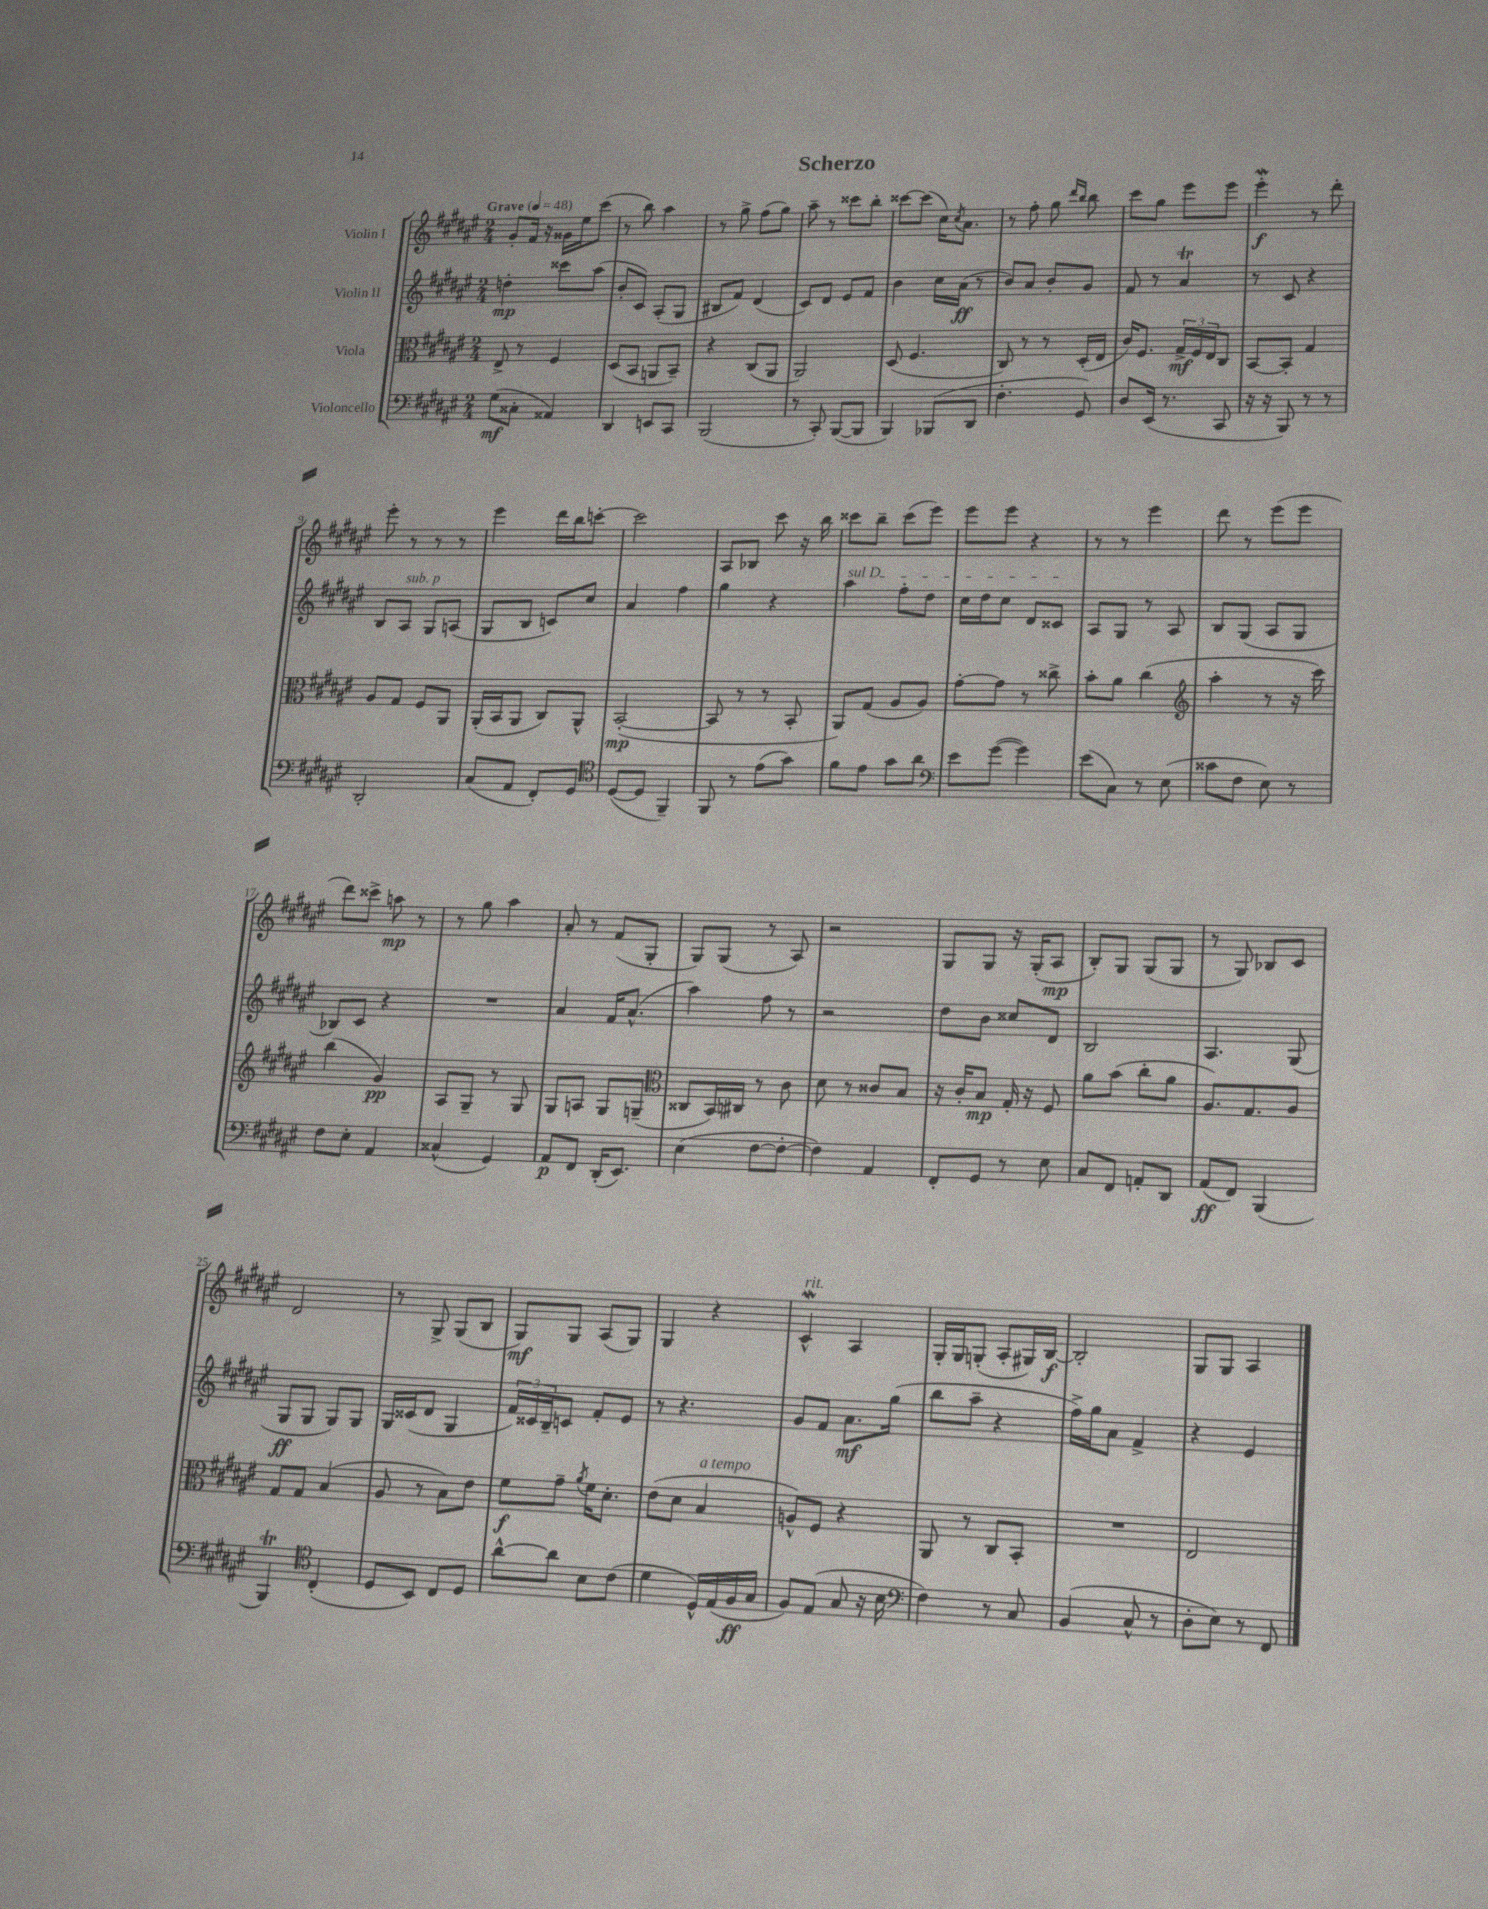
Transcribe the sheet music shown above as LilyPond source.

\header { title = "Scherzo" }
<<
\new StaffGroup <<
\new Staff = "s0" \with { instrumentName = "Violin I" } {
    \clef treble \key fis \major \numericTimeSignature \time 2/4 \tempo "Grave" 4 = 48
    gis'8-. fis'16 r16 gisis'16 eis''16 cis'''8( |
    r8 b''8) ais''4 |
    r8 gis''8-> fis''8( gis''8) |
    ais''8-- r8 cisis'''8 b''8-. |
    cisis'''8~ cisis'''8( cis''16) \acciaccatura { cis''8 } ais'8. |
    r8 fis''8-. gis''8 \grace { dis'''16 b''16 } b''8 |
    cis'''8 gis''8 eis'''8 eis'''8 |
    eis'''4-.\mordent\f r8 dis'''8-. |
    eis'''8-. r8 r8 r8 |
    eis'''4 dis'''16 b''16 c'''8~-. |
    c'''2 |
    ais8 bes8 cis'''8 r16 b''16 |
    cisis'''8 b''8-- cisis'''8( eis'''8) |
    eis'''8 eis'''8 r4 |
    r8 r8 eis'''4 |
    dis'''8 r8 eis'''8( eis'''8 |
    dis'''8) cisis'''8-> a''8\mp r8 |
    r8 gis''8 ais''4 |
    ais'8-. r8 fis'8( gis8-. |
    gis8) gis8( r8 ais8) |
    r2 |
    gis8 gis8 r16 gis16-.( ais8\mp |
    b8-.) gis8 gis8( gis8 |
    r8 gis8) bes8 cis'8 |
    dis'2 |
    r8 gis8-> gis8( b8 |
    gis8\mf) gis8 ais8( gis8) |
    gis4 r4 |
    cis'4-^\mordent^\markup { \italic "rit." } ais4 |
    gis16-. gis16 g8-.( ais8-. gis16) b16~\f |
    b2-. |
    gis8 gis8 ais4 \bar "|." |
}
\new Staff = "s1" \with { instrumentName = "Violin II" } {
    \clef treble \key fis \major \numericTimeSignature \time 2/4
    d''4-.\mp cisis'''8 ais''8( |
    b'8-. cis'8) ais8-.( gis8 |
    bis8 fis'8) dis'4( |
    cis'8) dis'8 eis'8 fis'8 |
    b'4 cis''16 ais'16\ff( r8 |
    b'8) ais'8 b'8-. gis'8 |
    fis'8 r8 ais'4\trill |
    r8 cis'8 r4 |
    b8 ais8^\markup { \italic "sub. p" } gis8 a8( |
    gis8 b8 c'8) cis''8 |
    ais'4 fis''4 |
    gis''4 r4 |
    \once \override TextSpanner.bound-details.left.text = \markup { \italic "sul D" } ais''4\startTextSpan fis''8-. dis''8 |
    cis''16 dis''16 cis''8 dis'8 cisis'8\stopTextSpan |
    ais8 gis8 r8 ais8 |
    b8 gis8( ais8 gis8 |
    bes8) cis'8 r4 |
    R2 |
    ais'4 fis'16 ais'8.-^( |
    ais''4) fis''8 r8 |
    r2 |
    dis''8 b'8 cisis''8 dis'8 |
    b2 |
    ais4. gis8( |
    gis8\ff gis8 gis8) gis8 |
    gis16 cisis'16( dis'8 gis4 |
    \tuplet 3/2 { fis'16) cisis'16 b16-- } c'8 fis'8-. eis'8 |
    r8 r4. |
    gis'8 fis'8 ais'8.\mf gis''16( |
    b''8 ais''8-- r4 |
    fis''16->) gis''16 ais'8 fis'4-> |
    r4 eis'4 \bar "|." |
}
\new Staff = "s2" \with { instrumentName = "Viola" } {
    \clef alto \key fis \major \numericTimeSignature \time 2/4
    eis8-> r8 fis4 |
    dis8( b,8 a,8 b,8--) |
    r4 cis8( ais,8 |
    ais,2) |
    dis8( fis4. |
    cis8) r8 r8 dis16-.( eis16 |
    cis'16) fis8. \tuplet 3/2 { gis16->\mf fis16 eis16 } cis8 |
    b,8~ b,8-. gis4 |
    ais8 gis8 fis8 ais,8 |
    ais,16-.( b,16 ais,8 cis8) ais,8-^ |
    b,2~-.\mp( |
    b,8 r8 r8 b,8-. |
    ais,8) gis8( ais8 ais8) |
    gis'8~-. gis'8 r8 cisis''8-> |
    b'8-. ais'8 cis''4( |
    \clef treble ais''4-. r8 r16 cis'''16) |
    b''4( gis'4\pp) |
    ais8 gis8-- r8 gis8 |
    gis8 a8 gis8 g8--( |
    \clef alto cisis8 b,16) cis16 r8 cis'8 |
    dis'8 r8 cisis'8 b8 |
    r16 cis'16-. b8\mp gis16-. r16 fis8 |
    ais'8 b'8( cis''8-. ais'8 |
    ais8.) gis8. ais8 |
    gis8 gis8 b4( |
    ais8 r8 b8) eis'8 |
    fis'8\f gis'8-- \acciaccatura { ais'8 } fis'16 dis'8.-. |
    eis'8( dis'8 b4^\markup { \italic "a tempo" } |
    a8-^) fis8 r4 |
    ais,8 r8 cis8 b,8-. |
    R2 |
    eis2 \bar "|." |
}
\new Staff = "s3" \with { instrumentName = "Violoncello" } {
    \clef bass \key fis \major \numericTimeSignature \time 2/4
    gis8\mf( cisis8-. aisis,4) |
    dis,4 e,8 cis,8 |
    b,,2( |
    r8 cis,8-.) b,,8~( b,,8 |
    b,,4) bes,,8( dis,8 |
    fis4.-. gis,8) |
    dis8 eis,16( r8. cis,8 |
    r16 r16 b,,8) r8 r8 |
    dis,2-. |
    cis8( ais,8 fis,8-.) gis,8 |
    \clef tenor dis8~( dis8 fis,4--) |
    fis,8 r8 eis'8( gis'8) |
    fis'8 eis'8 gis'8 ais'8 |
    \clef bass eis'8 gis'8~( gis'4) |
    eis'8( cis8) r8 eis8( |
    cisis'8 fis8 eis8) r8 |
    fis8 eis8-. ais,4 |
    cisis4-^( gis,4) |
    ais,8\p fis,8 dis,16-.( eis,8.) |
    eis4( fis8~ fis8~-. |
    fis4) ais,4 |
    fis,8-. gis,8 r8 eis8 |
    cis8 fis,8 a,8-. dis,8 |
    ais,8\ff( fis,8) b,,4( |
    b,,4\trill) \clef tenor cis4-.( |
    dis8 b,8) cis8 dis8 |
    ais'8~-^ ais'8 b8 cis'8( |
    dis'4 dis16-^) eis16( fis16\ff gis16 |
    fis8) eis8( gis8 r16 b16 |
    \clef bass fis4) r8 cis8 |
    b,4( cis8-^ r8 |
    dis8-. eis8) r8 fis,8 \bar "|." |
}
>>
>>
